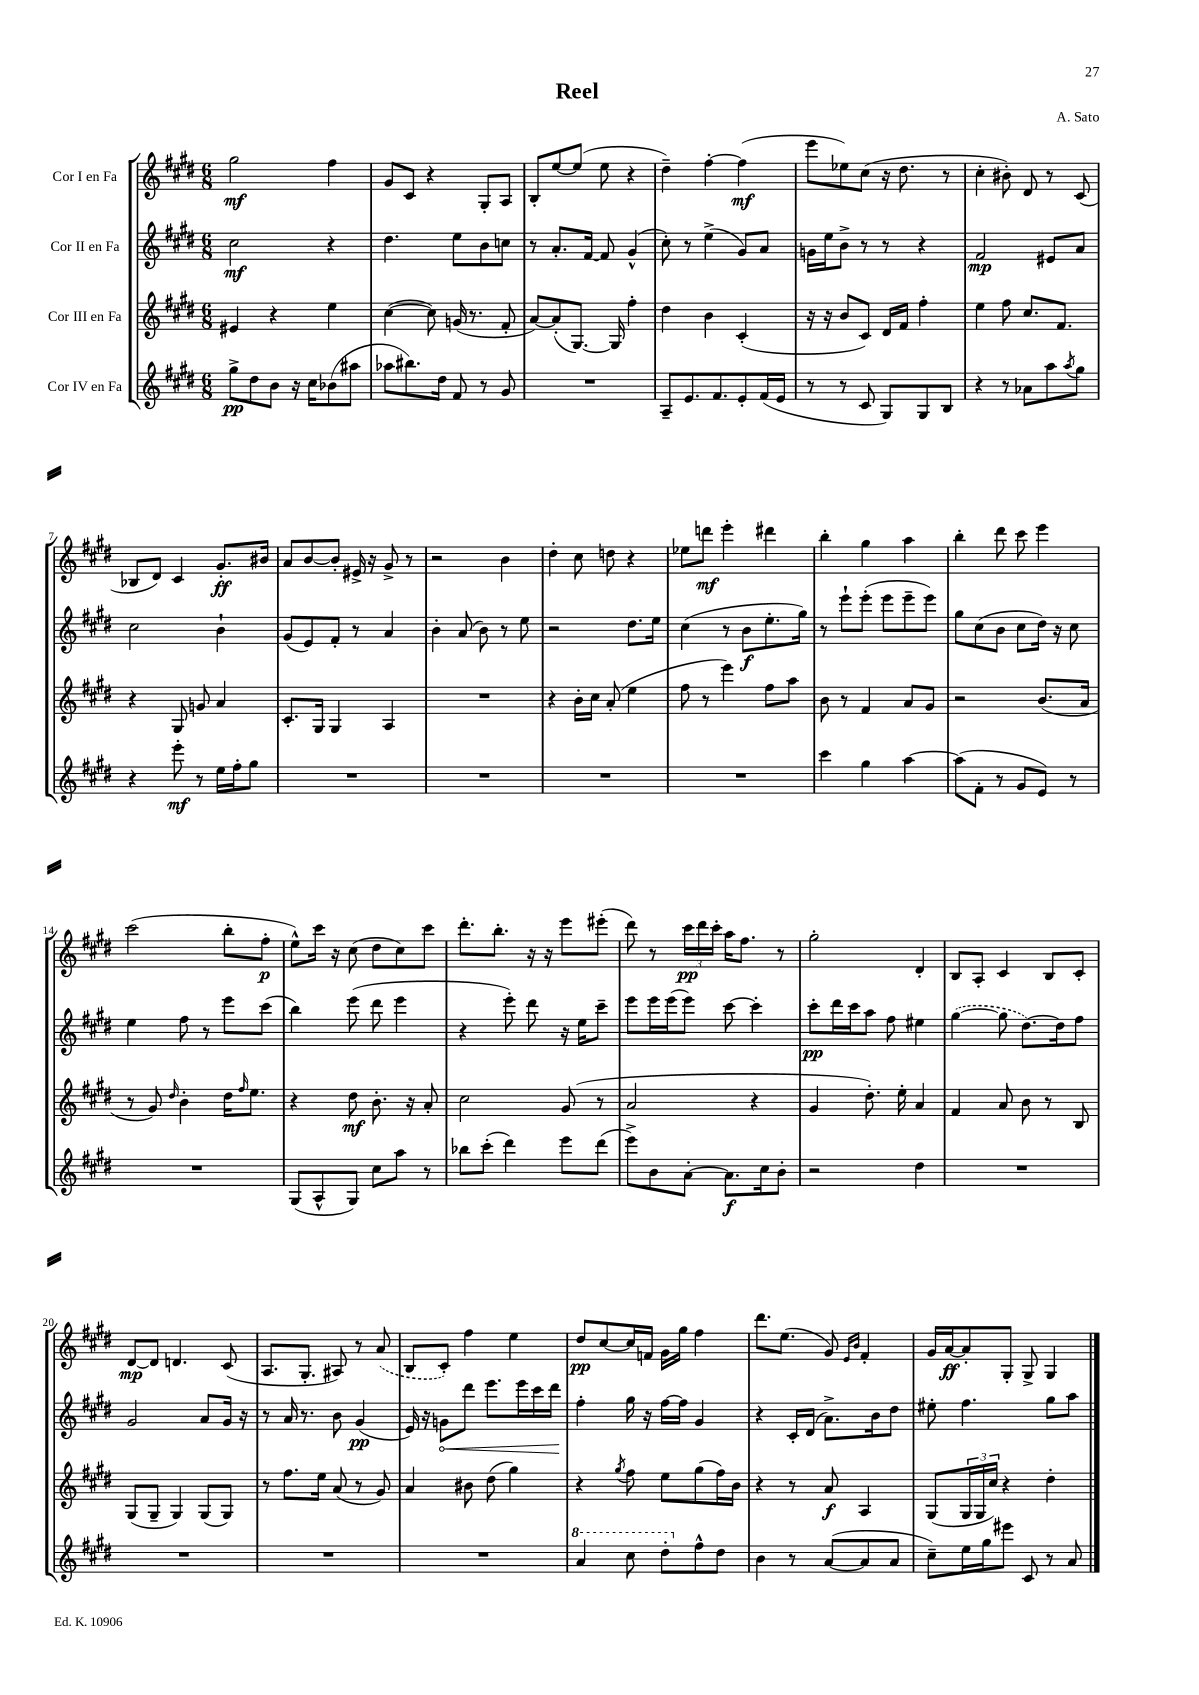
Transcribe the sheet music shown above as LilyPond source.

\header { title = "Reel" composer = "A. Sato" }
<<
\new StaffGroup <<
\new Staff = "s0" \with { instrumentName = "Cor I en Fa" } {
    \clef treble \key e \major \numericTimeSignature \time 6/8
    gis''2\mf fis''4 |
    gis'8 cis'8 r4 gis8-. a8 |
    b8-. e''8~ e''8( e''8 r4 |
    dis''4--) fis''4~-. fis''4\mf( |
    e'''8 ees''8) cis''8( r16 dis''8. r8 |
    cis''4-. bis'8-.) dis'8 r8 cis'8( |
    bes8 dis'8) cis'4 gis'8.-.\ff bis'16 |
    a'8 b'8~ b'8-. eis'16-> r16 gis'8-> r8 |
    r2 b'4 |
    dis''4-. cis''8 d''8 r4 |
    ees''8 d'''8\mf e'''4-. dis'''4 |
    b''4-. gis''4 a''4 |
    b''4-. dis'''8 cis'''8 e'''4 |
    cis'''2( b''8-. fis''8-.\p |
    e''8-^) cis'''16 r16 cis''8( dis''8 cis''8) cis'''8 |
    dis'''8.-. b''8.-. r16 r16 e'''8 eis'''8-.( |
    dis'''8) r8 \tuplet 3/2 { cis'''16\pp dis'''16 cis'''16-. } a''16 fis''8. r8 |
    gis''2-. dis'4-. |
    b8 a8-. cis'4 b8 cis'8-. |
    dis'8~\mp dis'8 d'4. cis'8( |
    a8. gis8.-. ais8) r8 \once \slurDashed a'8( |
    b8 cis'8-.) fis''4 e''4 |
    dis''8\pp cis''8~ cis''16 f'16 gis'16 gis''16 fis''4 |
    dis'''8. e''8.( gis'8) \grace { e'16 b'16 } fis'4-. |
    gis'16 a'16~\ff a'8-. gis8-. gis8-> gis4 \bar "|." |
}
\new Staff = "s1" \with { instrumentName = "Cor II en Fa" } {
    \clef treble \key e \major \numericTimeSignature \time 6/8
    cis''2\mf r4 |
    dis''4. e''8 b'8 c''8 |
    r8 a'8.-. fis'16~ fis'8 gis'4-^( |
    cis''8-.) r8 e''4->( gis'8) a'8 |
    g'16 e''16 b'8-> r8 r8 r4 |
    fis'2\mp eis'8 a'8 |
    cis''2 b'4-! |
    gis'8( e'8) fis'8-. r8 a'4 |
    b'4-. a'8( b'8) r8 e''8 |
    r2 dis''8. e''16 |
    cis''4( r8 b'8\f e''8.-. gis''16) |
    r8 e'''8-! e'''8-.( e'''8 e'''8-- e'''8) |
    gis''8 cis''8( b'8 cis''8 dis''16) r16 cis''8 |
    e''4 fis''8 r8 e'''8 cis'''8( |
    b''4) e'''8( dis'''8 e'''4 |
    r4 e'''8-.) dis'''8 r16 e''16 cis'''8-- |
    e'''8 e'''16 e'''16( e'''8) cis'''8~ cis'''4-. |
    cis'''8-.\pp dis'''16 cis'''16 a''8 fis''8 eis''4 |
    \once \slurDashed gis''4~( gis''8 dis''8.~) dis''16 fis''8 |
    gis'2 a'8 gis'16 r16 |
    r8 a'16 r8. b'8 gis'4\pp( |
    e'16) r16 \once \override Hairpin.circled-tip = ##t g'8\< dis'''8 e'''8. e'''16 cis'''16 dis'''16\! |
    fis''4-. gis''16 r16 fis''16~ fis''16 gis'4 |
    r4 cis'16-. dis'16( a'8.->) b'16 dis''8 |
    eis''8-. fis''4. gis''8 a''8 \bar "|." |
}
\new Staff = "s2" \with { instrumentName = "Cor III en Fa" } {
    \clef treble \key e \major \numericTimeSignature \time 6/8
    eis'4 r4 e''4 |
    cis''4~( cis''8) g'16( r8. fis'8-. |
    a'8~) a'8-.( gis8.~) gis16 fis''4-. |
    dis''4 b'4 cis'4-.( |
    r16 r16 b'8 cis'8) dis'16 fis'16 fis''4-. |
    e''4 fis''8 cis''8. fis'8. |
    r4 gis8 g'8 a'4 |
    cis'8.-. gis16 gis4 a4 |
    R2. |
    r4 b'16-. cis''16 a'8-.( e''4 |
    fis''8 r8 e'''4) fis''8 a''8 |
    b'8 r8 fis'4 a'8 gis'8 |
    r2 b'8.( a'16 |
    r8 gis'8) \grace { dis''16 } b'4-. dis''16 \grace { fis''16 } e''8. |
    r4 dis''8\mf b'8.-. r16 a'8-. |
    cis''2 gis'8( r8 |
    a'2 r4 |
    gis'4 dis''8.-.) e''16-. a'4 |
    fis'4 a'8 b'8 r8 b8 |
    gis8( gis8-- gis4) gis8( gis8) |
    r8 fis''8. e''16 a'8( r8 gis'8) |
    a'4 bis'8 dis''8( gis''4) |
    r4 \acciaccatura { gis''8 } fis''8 e''8 gis''8( fis''16) b'16 |
    r4 r8 a'8\f a4 |
    gis8( \tuplet 3/2 { gis16 gis16 cis''16) } r4 dis''4-. \bar "|." |
}
\new Staff = "s3" \with { instrumentName = "Cor IV en Fa" } {
    \clef treble \key e \major \numericTimeSignature \time 6/8
    gis''8->\pp dis''8 b'8 r16 cis''16 bes'8( ais''8 |
    aes''8 bis''8.) dis''16 fis'8 r8 gis'8 |
    R2. |
    a8-- e'8. fis'8. e'8-. fis'16( e'16 |
    r8 r8 cis'8 gis8) gis8 b8 |
    r4 r8 aes'8 a''8 \acciaccatura { a''8 } gis''8 |
    r4 e'''8-.\mf r8 e''16 fis''16-. gis''8 |
    R2. |
    R2. |
    R2. |
    R2. |
    cis'''4 gis''4 a''4~ |
    a''8( fis'8-. r8 gis'8 e'8) r8 |
    R2. |
    gis8( a8-^ gis8) cis''8 a''8 r8 |
    bes''8 cis'''8-.( dis'''4) e'''8 dis'''8( |
    e'''8->) b'8 a'8~-. a'8.\f cis''16 b'8-. |
    r2 dis''4 |
    R2. |
    R2. |
    R2. |
    R2. |
    \ottava #1 a''4 cis'''8 dis'''8-. \ottava #0 fis''8-^ dis''8 |
    b'4 r8 a'8~( a'8 a'8 |
    cis''8--) e''16 gis''16 eis'''8 cis'8 r8 a'8 \bar "|." |
}
>>
>>
